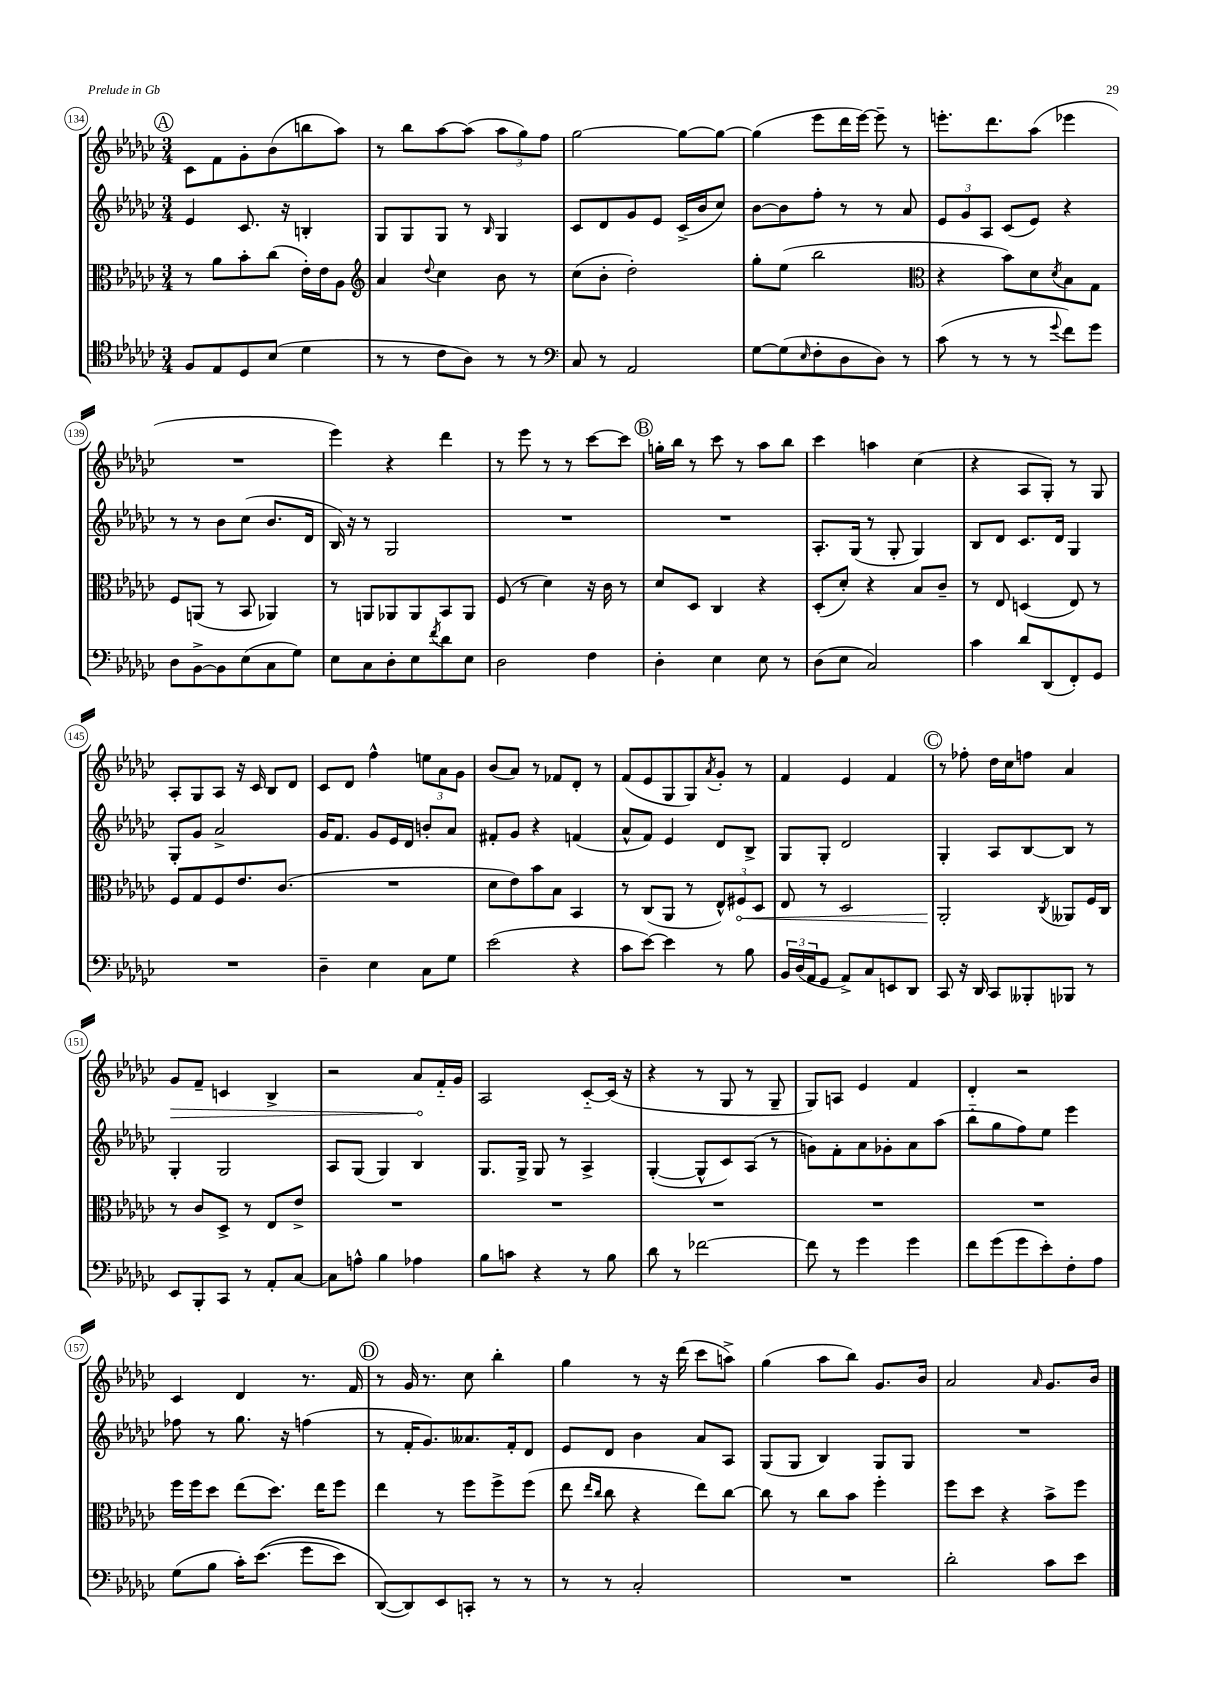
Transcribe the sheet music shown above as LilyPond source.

<<
\new StaffGroup <<
\new Staff = "s0" {
    \clef treble \key ges \major \numericTimeSignature \time 3/4
    \mark \markup { \circle "A" } ces'8 f'8 ges'8-. bes'8( b''8 aes''8) |
    r8 bes''8 aes''8~ aes''8( \tuplet 3/2 { aes''8 ges''8) f''8 } |
    ges''2~ ges''8~ ges''8~ |
    ges''4( ees'''8 des'''16 ees'''16~) ees'''8-- r8 |
    e'''8.-. des'''8. aes''8( ees'''4 |
    R2. |
    ees'''4) r4 des'''4 |
    r8 ees'''8 r8 r8 ces'''8~ ces'''8 |
    \mark \markup { \circle "B" } g''16-. bes''16 r8 ces'''8 r8 aes''8 bes''8 |
    ces'''4 a''4 ces''4( |
    r4 aes8 ges8-.) r8 ges8 |
    aes8-. ges8 aes8 r16 ces'16 bes8 des'8 |
    ces'8 des'8 f''4-^ \tuplet 3/2 { e''8 aes'8 ges'8 } |
    bes'8( aes'8) r8 fes'8 des'8-. r8 |
    f'8( ees'8 ges8 ges8) \acciaccatura { aes'8 } ges'8-. r8 |
    f'4 ees'4 f'4 |
    \mark \markup { \circle "C" } r8 fes''8-. des''16 ces''16 f''8 aes'4 |
    \once \override Hairpin.circled-tip = ##t ges'8\> f'8-- c'4 bes4-> |
    r2 aes'8\! f'16-_ ges'16 |
    aes2 ces'8~-_ ces'16( r16 |
    r4 r8 ges8 r8 ges8-- |
    ges8) a8 ees'4 f'4 |
    des'4-. r2 |
    ces'4 des'4 r8. f'16 |
    \mark \markup { \circle "D" } r8 ges'16 r8. ces''8 bes''4-. |
    ges''4 r8 r16 des'''16( ces'''8 a''8->) |
    ges''4( aes''8 bes''8) ges'8. bes'16 |
    aes'2 \grace { aes'16 } ges'8. bes'16 \bar "|." |
}
\new Staff = "s1" {
    \clef treble \key ges \major \numericTimeSignature \time 3/4
    \mark \markup { \circle "A" } ees'4 ces'8. r16 b4-. |
    ges8 ges8 ges8 r8 \grace { bes16 } ges4 |
    ces'8 des'8 ges'8 ees'8 ces'16->( bes'16 ces''8) |
    bes'8~ bes'8 f''8-. r8 r8 aes'8 |
    \tuplet 3/2 { ees'8 ges'8 aes8 } ces'8( ees'8) r4 |
    r8 r8 bes'8 ces''8( bes'8. des'16 |
    bes16) r16 r8 ges2 |
    R2. |
    \mark \markup { \circle "B" } R2. |
    aes8.-. ges16( r8 ges8-. ges4) |
    bes8 des'8 ces'8. des'16 ges4 |
    ges8-. ges'8 aes'2-> |
    ges'16 f'8. ges'8 ees'16 des'16 b'8-. aes'8 |
    fis'8-. ges'8 r4 f'4( |
    aes'8-^ f'8) ees'4 des'8 bes8-> |
    ges8 ges8-. des'2 |
    \mark \markup { \circle "C" } ges4-. aes8 bes8~ bes8 r8 |
    ges4-. ges2 |
    aes8 ges8( ges4) bes4 |
    ges8. ges16-> ges8 r8 aes4-> |
    ges4~-.( ges8-^ ces'8) aes8( r8 |
    g'8) f'8-. aes'8 ges'8-. aes'8 aes''8( |
    bes''8-_ ges''8 f''8) ees''8 ees'''4 |
    fes''8 r8 ges''8. r16 f''4( |
    \mark \markup { \circle "D" } r8 f'16-. ges'8.) aeses'8. f'16-. des'8 |
    ees'8 des'8 bes'4 aes'8 aes8 |
    ges8( ges8 bes4) ges8 ges8 |
    R2. \bar "|." |
}
\new Staff = "s2" {
    \clef alto \key ges \major \numericTimeSignature \time 3/4
    \mark \markup { \circle "A" } r8 aes'8 bes'8-. ces''8( ees'16-.) ees'16 aes8 |
    \clef treble aes'4 \appoggiatura { des''8 } ces''4 bes'8 r8 |
    ces''8( bes'8-. des''2-.) |
    ges''8-. ees''8( bes''2 |
    \clef alto r4 bes'8) des'8 \acciaccatura { des'8 } bes8 ges8 |
    f8 a,8( r8 bes,8 aes,4) |
    r8 a,8 aes,8 aes,8 bes,8 aes,8 |
    f8( r8 des'4) r16 ces'16 r8 |
    \mark \markup { \circle "B" } des'8 des8 ces4 r4 |
    des8-.( des'8-.) r4 bes8 ces'8-- |
    r8 ees8 d4( ees8) r8 |
    f8 ges8 f8 ees'8. ces'8.( |
    R2. |
    des'8 ees'8) bes'8 bes8 bes,4 |
    r8 ces8( aes,8 r8 \tuplet 3/2 { ees8-^) \once \override Hairpin.circled-tip = ##t fis8\< des8 } |
    ees8 r8 des2 |
    \mark \markup { \circle "C" } aes,2-.\! \acciaccatura { ces8 } aeses,8 f16 ces16 |
    r8 ces'8 des8-> r8 ees8 ees'8-> |
    R2. |
    R2. |
    R2. |
    R2. |
    R2. |
    f''16 f''16 des''8 ees''8( des''8.) ees''16 f''8 |
    \mark \markup { \circle "D" } ees''4 r8 f''8 f''8-> f''8( |
    ees''8 \grace { ees''16 ces''16 } ces''8 r4 ees''8) ces''8~ |
    ces''8 r8 ces''8 bes'8 f''4-. |
    f''8 des''8 r4 bes'8-> f''8 \bar "|." |
}
\new Staff = "s3" {
    \clef tenor \key ges \major \numericTimeSignature \time 3/4
    \mark \markup { \circle "A" } f8 ees8 des8 bes8( des'4 |
    r8 r8 ces'8 aes8) r8 r8 |
    \clef bass ces8 r8 aes,2 |
    ges8~ ges8( \grace { ees16 } f8-. des8 des8) r8 |
    ces'8( r8 r8 r8 \appoggiatura { ges'8 } f'8) ges'8 |
    des8 bes,8~-> bes,8 ees8( ces8 ges8) |
    ees8 ces8 des8-. ees8 \acciaccatura { f'8 } des'8 ees8 |
    des2 f4 |
    \mark \markup { \circle "B" } des4-. ees4 ees8 r8 |
    des8( ees8 ces2) |
    ces'4 des'8 des,8( f,8-.) ges,8 |
    R2. |
    des4-- ees4 ces8 ges8 |
    ees'2( r4 |
    ces'8 ees'8~) ees'4 r8 bes8 |
    \tuplet 3/2 { bes,16 des16( aes,16 } ges,8 aes,8->) ces8 e,8 des,8 |
    \mark \markup { \circle "C" } ces,8 r16 des,16 ces,8 beses,,8-. bes,,8 r8 |
    ees,8 bes,,8-. ces,8 r8 aes,8-. ces8~ |
    ces8 a8-^ bes4 aes4 |
    bes8 c'8 r4 r8 bes8 |
    des'8 r8 fes'2~ |
    fes'8 r8 ges'4 ges'4 |
    f'8 ges'8( ges'8 ees'8-.) f8-. aes8 |
    ges8( bes8 ces'16-.) ees'8.(\( ges'8 ees'8) |
    \mark \markup { \circle "D" } des,8~(\) des,8) ees,8 c,8-. r8 r8 |
    r8 r8 ces2-. |
    R2. |
    des'2-. ces'8 ees'8 \bar "|." |
}
>>
>>
\layout { \context { \Score currentBarNumber = #134 \override BarNumber.stencil = #(make-stencil-circler 0.1 0.3 ly:text-interface::print) } }
